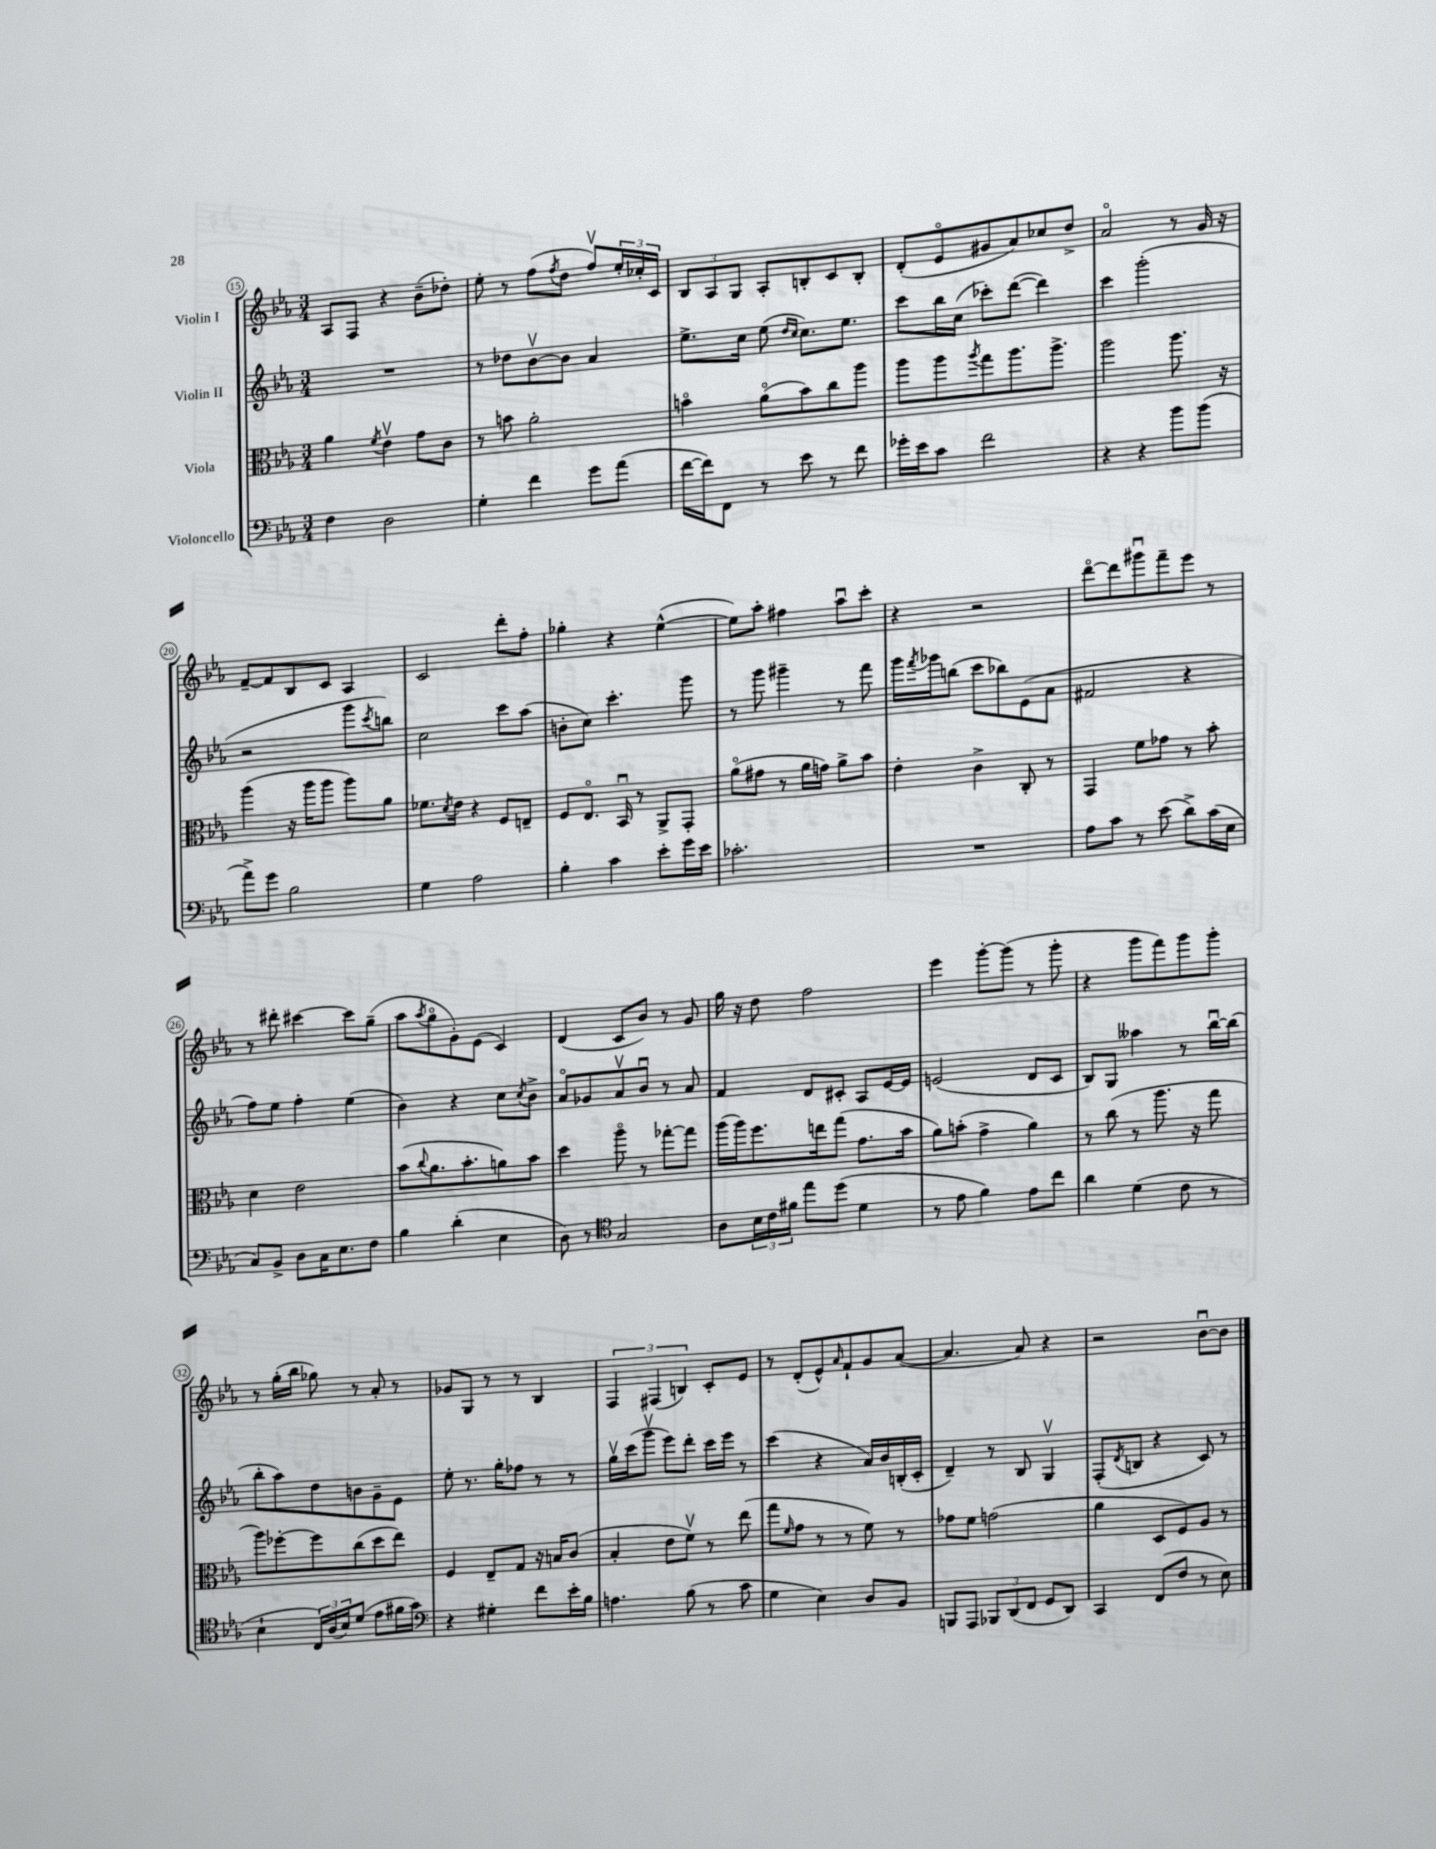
<<
\new StaffGroup <<
\new Staff = "s0" \with { instrumentName = "Violin I" } {
    \clef treble \key ees \major \numericTimeSignature \time 3/4
    aes8 f8 r4 bes'8--( des''8-.) |
    ees''8-. r8 f''8( \acciaccatura { f''8 } d''8 f''8\upbow) \tuplet 3/2 { ees''16-. ces''16-. c'16 } |
    \tuplet 3/2 { bes8 aes8 g8 } aes8-. b8-. c'8 b8-. |
    d'8-.( ees'8\flageolet gis'8 aes'8) ces''8 d''8-> |
    aes'2\flageolet r8 g'16 r16 |
    f'8~-- f'8 bes8 c'8 aes4 |
    c'2 d'''8-. f''8-. |
    ges''4-. r4 ees''4~-^( |
    ees''8) aes''8-. fis''4 aes''8\downbow c'''8-. |
    r4 r2 |
    d'''8~\flageolet d'''8 gis'''8\downbow f'''8-- ees'''8 r8 |
    r8 dis'''8-. cis'''4~ cis'''8 g''8--( |
    aes''8 \acciaccatura { aes''8 } g''8\flageolet g'8-.) ees'8( c'4) |
    d'4( c'8 bes'8) r8 g'8 |
    g''16 r16 d''8 f''2 |
    ees'''4 g'''8~-. g'''8( r8 g'''8-. |
    r4 g'''8 f'''8) g'''8 g'''8-. |
    r8 g''16-.( bes''16 ges''8) r8 aes'8-. r8 |
    ges'8 g8 r8 r8 bes4 |
    \tuplet 3/2 { f4 fis4( b4) } c'8-. ees'8 |
    r8 d'8-.( ees'8-^) \grace { aes'16 } f'8-! g'8 aes'8~( |
    aes'4. aes'8) r4 |
    r2 bes'8~\downbow bes'8 \bar "|." |
}
\new Staff = "s1" \with { instrumentName = "Violin II" } {
    \clef treble \key ees \major \numericTimeSignature \time 3/4
    R2. |
    r8 des''8 bes'8~\upbow bes'8 aes'4 |
    ees''8.-> c''16 ees''8( \grace { d''16 c''16 } c''8.) ees''8. |
    c'''8 bes''16 c''16( ces'''8-.) d'''8~( d'''4) |
    c'''4 g'''2-.( |
    r2 g'''8 \acciaccatura { c'''8 } b''8) |
    c''2 c'''8 aes''8( |
    b'8-. c''8) c'''4.-. g'''8 |
    r8 g'''8 gis'''4-- r8 f'''8 |
    g'''16 \acciaccatura { f'''8 } ges'''16 b''8( c'''8 bes''8) ees'8( aes'8 |
    fis'2 r4 |
    f''8) ees''8 f''4-. ees''4( |
    bes'4) r4 c''8 \acciaccatura { c''8 } bes'8-> |
    aes'8\flageolet ges'8 aes'8\upbow bes'8\downbow r8 aes'8 |
    f'4 d'8 cis'8-. aes8 ees'16~ ees'16 |
    e'2( d'8 c'8 |
    bes8) g8 aeses''4 r8 bes''16~\downbow bes''16( |
    bes''8-. aes''8) d''8 b'8 g'8-- ees'8 |
    ees''8-. r8. g''16-. fes''8 r8 r8 |
    g''16\upbow c'''16( g'''8\upbow ees'''8) d'''8-. c'''16 ees'''16 r8 |
    c'''4( r4 aes'16) bes'16 b16-.( c'16-. |
    d'4--) r8 bes8 g4\upbow |
    f8-.( \acciaccatura { d'8 } b8 r4 c'8) r8 \bar "|." |
}
\new Staff = "s2" \with { instrumentName = "Viola" } {
    \clef alto \key ees \major \numericTimeSignature \time 3/4
    aes'4 \acciaccatura { f'8 } ees'4\upbow g'8 c'8 |
    r8 b'8 aes'2-. |
    b'4\flageolet aes'8\flageolet( b'8) c''8 aes''8 |
    aes''8 aes''8 \acciaccatura { aes''8 } g''8 aes''8. aes''8.-> |
    aes''2 aes''8. r16 |
    aes''4( r16 aes''16 aes''8 aes''8) aes'8 |
    fes'8. \acciaccatura { d'8 } ees'16 r4 f8 e8-- |
    f8 ees8.\flageolet bes,16\downbow r8 aes,8-> g,8-. |
    aes'8\flageolet( gis'8 r8 aes'16 g'16) aes'8-> bes'8 |
    ees'4-. c'4-> c8-. r8 |
    g,4 f'8 ges'8 r8 bes'8-. |
    d'4 ees'2 |
    bes'8( \appoggiatura { c''8 } aes'8. bes'8.-. a'8) bes'8 |
    d''4 aes''8\flageolet r8 ges''8~-. ges''8 |
    aes''16( aes''16) f''8. e''16 g''8( g'8. bes'16 |
    aes'8) b'8-.( g'4-> aes'4) |
    r8 c''8( r8 aes''8. r16 g''8 |
    aes''8) fes''8~-. fes''8 c''8( d''8 ees''8) |
    f4 ees8-- g8 r16 b16 c'8( |
    bes4-. ees'8 f'8\upbow) r8 ees''8( |
    g''8 \grace { f'16 } g'8 r8 r8 f'8) r8 |
    ges'8 f'8 g'2( |
    aes'4 d8 f8) aes8 r8 \bar "|." |
}
\new Staff = "s3" \with { instrumentName = "Violoncello" } {
    \clef bass \key ees \major \numericTimeSignature \time 3/4
    f4 d2 |
    g4-. f'4 g'8 aes'8( |
    f'16~ f'16) f,8 r8 ees'8 r8 f'8 |
    ges'16-. ees'16 c'8 f'2 |
    r4 r4 bes'8 bes'8( |
    aes'8->) g'8 bes2 |
    g4 aes2 |
    bes4-. c'4 ees'8-. g'16 ees'16 |
    ces'2.-. |
    R2. |
    aes8 c'8 r8 ees'8( d'8->) c'16( ees16 |
    c8) bes,8-> d8 c16 ees8. f8 |
    bes4 d'4-.( ees4 |
    d8) r8 \clef tenor g2 |
    aes8 \tuplet 3/2 { bes16 c'16 fis'16 } ees''8 d''8( d'4 |
    r8 ees'8 f'4) ees'8 c''8 |
    aes'4 d'4( c'8 r8 |
    bes4-! \tuplet 3/2 { c16) aes16( bes16) } d'8( ees'8 fis'16 g'16) |
    \clef bass r4 gis4-. f'8 ees'16-. bes16 |
    a4. bes8( r8 c'8 |
    g4 ees4) d8 bes,8 |
    b,,8 aes,,8 \tuplet 3/2 { bes,,8 d,8( f,8 } g,8 d,8) |
    c,4 f,8( f8 r8 ees8) \bar "|." |
}
>>
>>
\layout { \context { \Score currentBarNumber = #15 \override BarNumber.stencil = #(make-stencil-circler 0.1 0.3 ly:text-interface::print) } }
